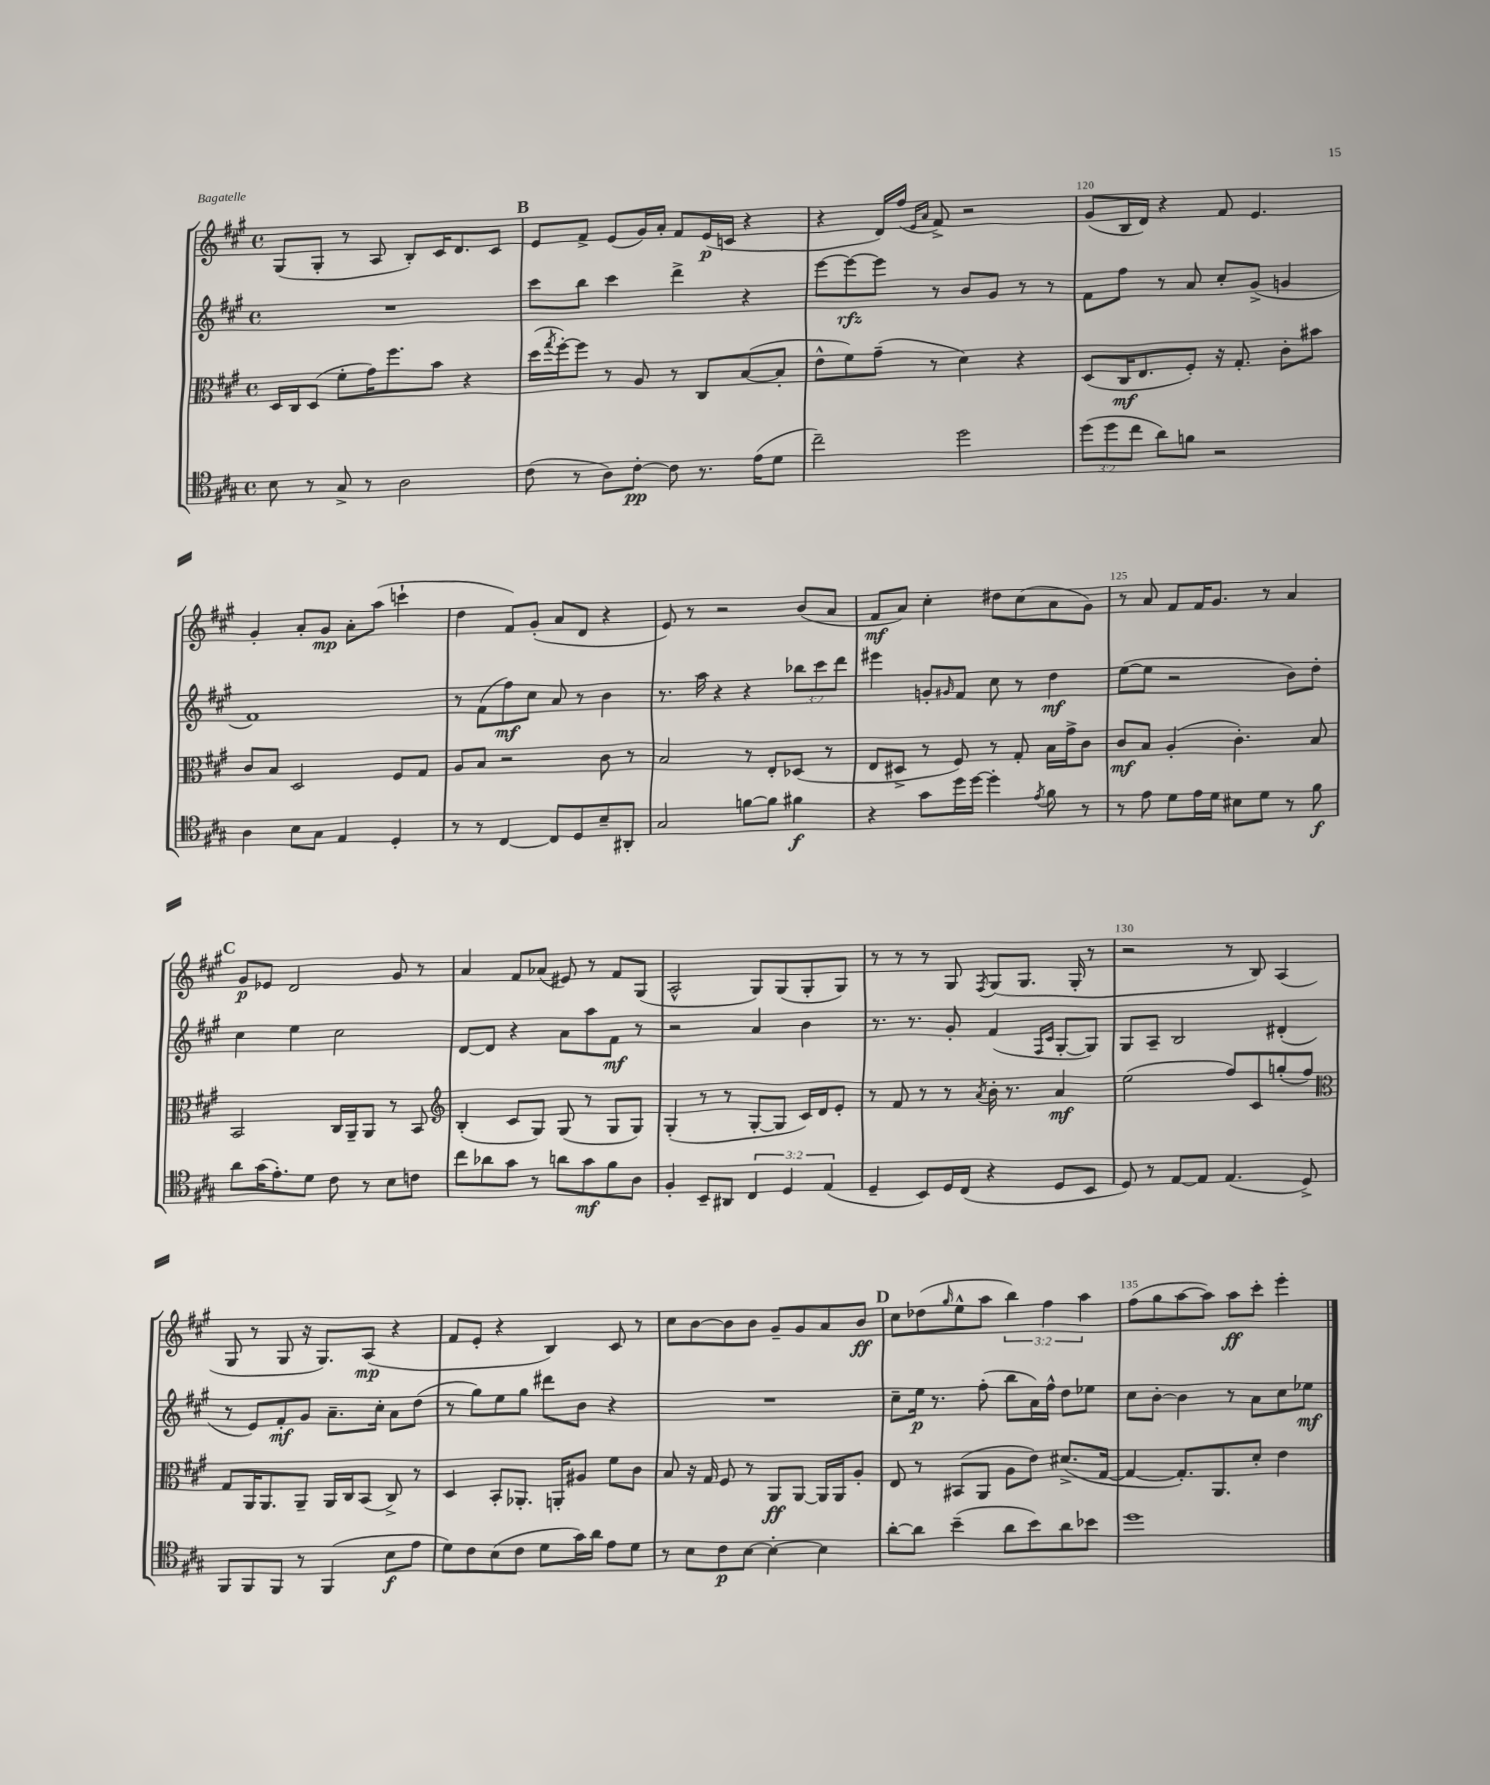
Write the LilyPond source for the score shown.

<<
\new StaffGroup <<
\new Staff = "s0" {
    \clef treble \key a \major \defaultTimeSignature \time 4/4 \override Staff.TupletNumber.text = #tuplet-number::calc-fraction-text
    gis8( gis8-. r8 a8 b8-.) cis'16 d'8. cis'8 |
    \mark \markup { \bold "B" } e'8 fis'8-> e'8( gis'16) a'16-. fis'8 e'16\p( c'16 r4 |
    r4 d'16) fis''16( \grace { e'16 a'16 } fis'8->) r2 |
    gis'8( b16 d'16) r4 fis'8 e'4. |
    gis'4-. a'8-. gis'8\mp a'8-. a''8( c'''4-! |
    d''4 fis'8) gis'8-.( a'8 d'8 r4 |
    e'8) r8 r2 b'8( a'8 |
    fis'8\mf a'8) cis''4-. dis''8 cis''8( a'8 gis'8) |
    r8 a'8 fis'8 fis'16 gis'8. r8 a'4 |
    \mark \markup { \bold "C" } gis'8\p ees'8 d'2 gis'8 r8 |
    a'4 fis'8 aes'8( eis'8) r8 fis'8 gis8( |
    a2-^ gis8) gis8( gis8-. gis8) |
    r8 r8 r8 gis8 \acciaccatura { fis8 } gis8( gis8. gis16-. r8 |
    r2 r8 b8) a4( |
    gis8 r8 gis8 r16 gis8.) a8\mp( r4 |
    fis'8 e'8-. r4 b4) cis'8 r8 |
    cis''8 b'8~ b'8 b'8 gis'8-- gis'8 a'8 b'8\ff |
    \mark \markup { \bold "D" } cis''8 des''8( \grace { gis''16 } e''8-^ a''8 \tuplet 3/2 { b''4) fis''4 a''4 } |
    fis''8( gis''8 a''8~ a''8) a''8\ff cis'''8-. e'''4-. \bar "|." |
}
\new Staff = "s1" {
    \clef treble \key a \major \defaultTimeSignature \time 4/4 \override Staff.TupletNumber.text = #tuplet-number::calc-fraction-text
    R1 |
    \mark \markup { \bold "B" } cis'''8 b''8 cis'''4 d'''4-> r4 |
    e'''8~ e'''8~\rfz e'''8 r8 b'8 gis'8 r8 r8 |
    fis'8 fis''8 r8 a'8 cis''8-. gis'8->( g'4 |
    fis'1) |
    r8 fis'8( fis''8\mf) cis''8 a'8 r8 b'4 |
    r8. a''16 r4 r4 \tuplet 3/2 { bes''8 cis'''8 d'''8 } |
    eis'''4 g'8-. \grace { gis'16 } fis'8 cis''8 r8 d''4\mf |
    e''8~( e''8 r2 b'8) d''8-. |
    \mark \markup { \bold "C" } cis''4 e''4 cis''2 |
    d'8~ d'8 r4 a'8 a''8 fis'8\mf r8 |
    r2 a'4 b'4 |
    r8. r8. gis'8-. fis'4( \grace { fis16 cis'16 } gis8~-. gis8) |
    gis8 a8-- b2 dis'4-.( |
    r8 e'8) fis'8-.\mf gis'8 a'8.-- cis''16-. a'8 d''8( |
    r8 gis''8) e''8 gis''8 dis'''8 b'8 r4 |
    R1 |
    \mark \markup { \bold "D" } cis''8-- e''16\p r8. fis''8-.( b''8 a'16) fis''16-^ d''8 ees''8 |
    cis''8 b'8~-. b'4 r8 a'8 cis''8 ees''8\mf \bar "|." |
}
\new Staff = "s2" {
    \clef alto \key a \major \defaultTimeSignature \time 4/4
    d16 cis16 d8( fis'8-. gis'16) fis''8. b'8 r4 |
    \mark \markup { \bold "B" } d''16( \acciaccatura { gis''8 } fis''16~-.) fis''8 r8 a8 r8 cis8 b8~( b8-. |
    e'8-^ fis'8) gis'8--( r8 d'4) r4 |
    d8( cis16\mf e8. fis8-.) r16 gis8.-. cis'8-. bis'8 |
    cis'8 b8 d2 fis8 gis8 |
    a8 b8 r2 cis'8 r8 |
    b2 r8 e8-. des8( r8 |
    e8 dis8-> r8 fis8) r8 gis8-. b16 gis'16-> cis'8 |
    cis'8\mf b8 a4-.( cis'4.-.) b8 |
    \mark \markup { \bold "C" } b,2 cis16 a,16-- a,8 r8 b,8 |
    \clef treble b4-.( cis'8 gis8) gis8( r8 gis8 gis8) |
    gis4-.( r8 r8 gis8~-. gis8 cis'16) d'16 e'8-. |
    r8 fis'8 r8 r8 \acciaccatura { a'8 } b'16-. r8. a'4\mf |
    e''2( fis''8) cis'8 g''8-.( fis''8) |
    \clef alto gis8 a,16 a,8. a,8-- a,16 cis16 b,8( cis8->) r8 |
    d4 b,8-. aes,8.-. a,16-. ais8 fis'8 cis'8 |
    b8 r16 gis16 fis8 r8 a,8\ff a,8~ a,16 a,16 a8-. |
    \mark \markup { \bold "D" } e8 r8 bis,8( a,8 a8 e'8) dis'8.->( gis16~ |
    gis4~ gis8.-.) a,8. d'8-. e'4 \bar "|." |
}
\new Staff = "s3" {
    \clef tenor \key a \major \defaultTimeSignature \time 4/4 \override Staff.TupletNumber.text = #tuplet-number::calc-fraction-text
    b8 r8 gis8-> r8 a2 |
    \mark \markup { \bold "B" } cis'8( r8 a8) cis'8~-.\pp cis'8 r8. e'16( d'8 |
    cis''2--) d''2 |
    \tuplet 3/2 { d''8( d''8 cis''8 } a'8) f'8 r2 |
    a4 b8 gis8 e4 d4-. |
    r8 r8 cis4~ cis8 d8 b8-- ais,8-. |
    gis2 f'8~ f'8 fis'4\f |
    r4 gis'8 d''16 d''16~ d''4-. \acciaccatura { e'8 } fis'8 r8 |
    r8 e'8 d'8 e'16 d'16 bis8 d'8 r8 fis'8\f |
    \mark \markup { \bold "C" } a'8 gis'16( e'8.-.) d'8 cis'8 r8 b8 c'8 |
    cis''8 aes'8 gis'8 r8 a'8 gis'8\mf fis'8 a8 |
    fis4-. b,8-- ais,8 \tuplet 3/2 { cis4 d4 e4( } |
    d4-- b,8) d16 cis16( r4 d8 b,8 |
    d8) r8 e8~ e8 e4.( d8->) |
    fis,8 fis,8 fis,8 r8 fis,4( b8\f e'8 |
    d'8) cis'8 b8( cis'8 d'8 gis'16) a'16 e'8 d'8 |
    r8 b8 cis'8\p b8~ b4~-. b4 |
    \mark \markup { \bold "D" } a'8~-. a'8 b'4--( a'8 b'8) a'8 bes'8 |
    d''1 \bar "|." |
}
>>
>>
\layout { \context { \Score currentBarNumber = #117 \override BarNumber.break-visibility = ##(#f #t #t) barNumberVisibility = #(every-nth-bar-number-visible 5) } }
